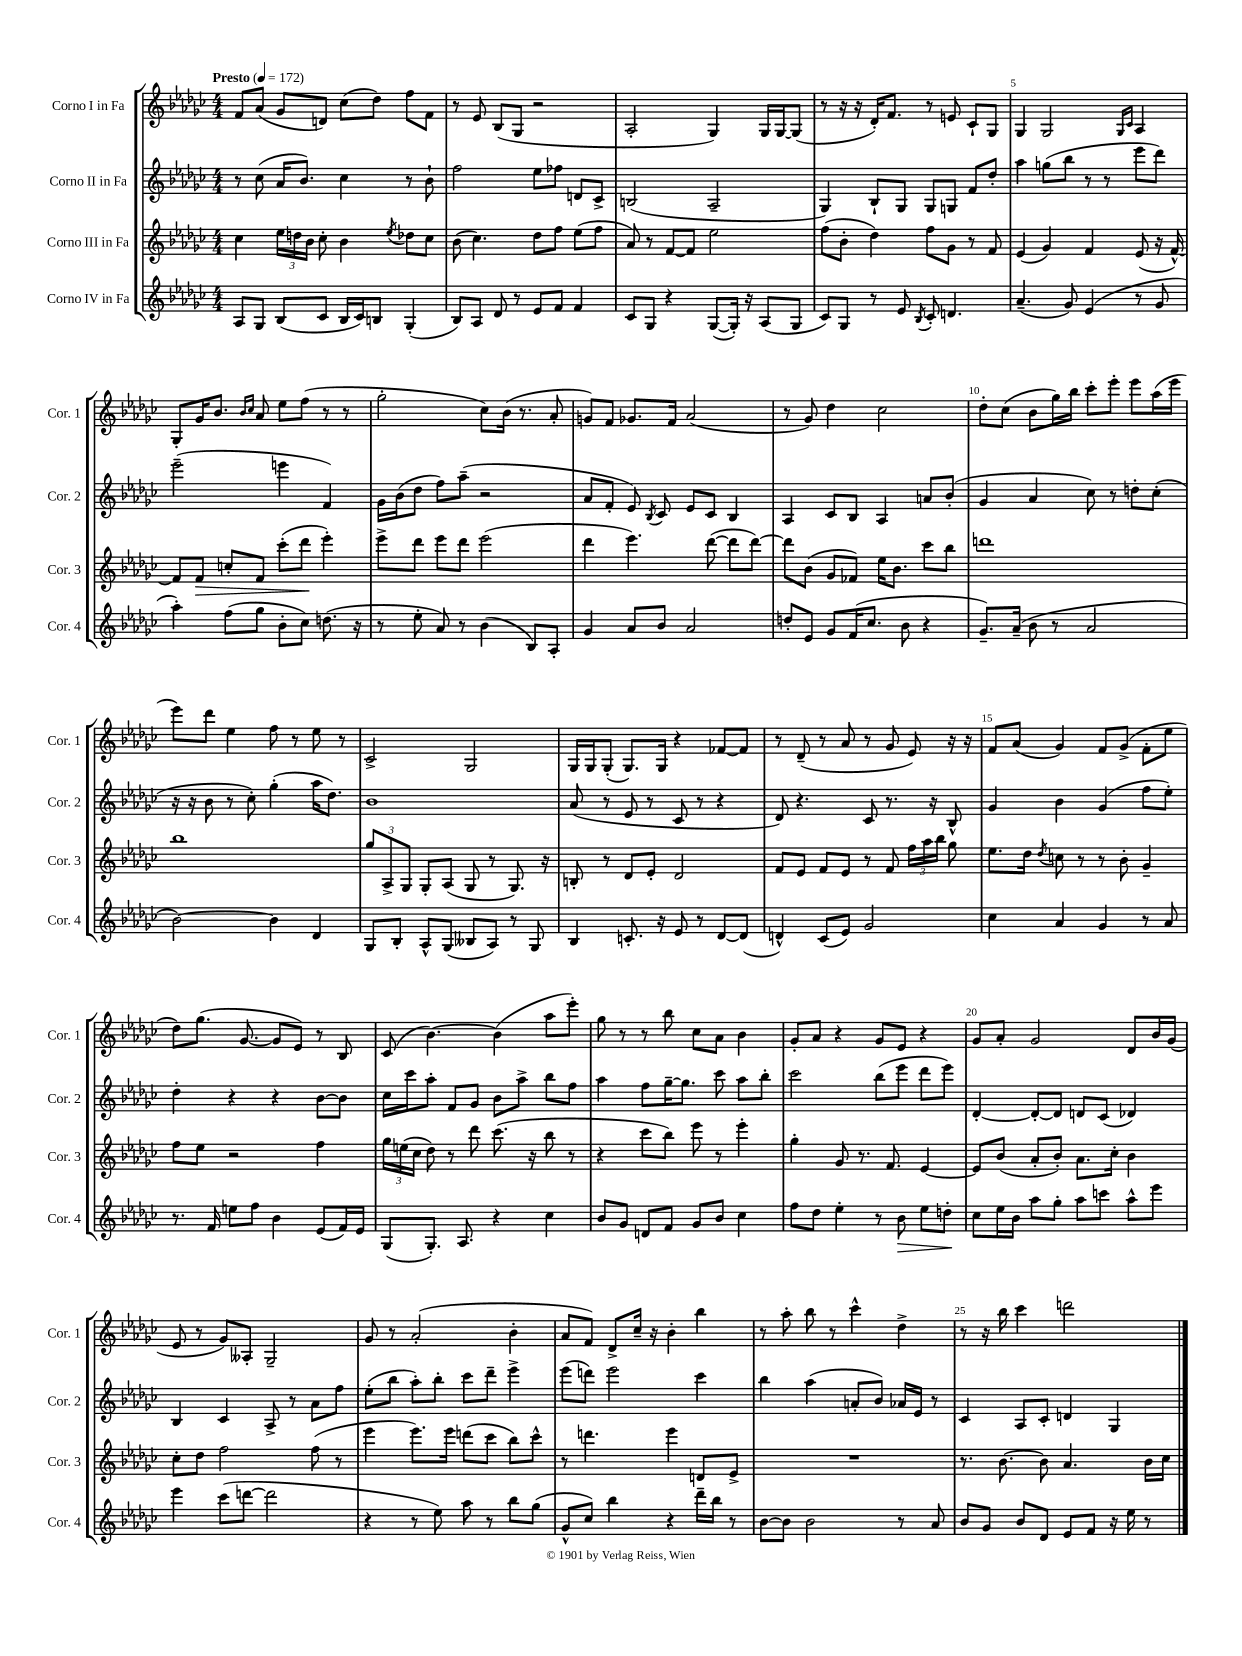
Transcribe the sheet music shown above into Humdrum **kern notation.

**kern	**kern	**kern	**kern
*staff4	*staff3	*staff2	*staff1
*clefG2	*clefG2	*clefG2	*clefG2
*k[b-e-a-d-g-c-]	*k[b-e-a-d-g-c-]	*k[b-e-a-d-g-c-]	*k[b-e-a-d-g-c-]
*M4/4	*M4/4	*M4/4	*M4/4
*MM172	*MM172	*MM172	*MM172
8A-	4cc-	8r	8f
8G-	.	(8cc-	(8a-
(8B-	24ee-	16a-	8g-
.	24dd	.	.
.	.	8.b-)	.
.	24b-	.	.
8c-	8cc-'	.	8d)
16B-	4b-	4cc-	(8cc-
16c-)	.	.	.
8B	.	.	8dd-)
.	8qee-	.	.
(4G-'	8dd-	8r	8ff
.	8cc-	8b-`	8f
=	=	=	=
8B-)	(8b-	2ff	8r
8A-	4.cc-)	.	8e-
8d-	.	.	(8B-
8r	.	.	8G-
8e-	8dd-	8ee-	2r
8f	8ff	8ff-	.
4f	(8ee-	8d	.
.	8ff	8c-^	.
=	=	=	=
8c-	8a-)	(2B	2A-'
8G-	8r	.	.
4r	[8f	.	.
.	8f]	.	.
([8G-	2ee-	2A-~	4G-)
16G-'])	.	.	.
16r	.	.	.
(8A-	.	.	16G-
.	.	.	[16G-
8G-	.	.	(8G-]
=	=	=	=
8c-)	(8ff	4G-)	8r
8G-	8b-'	.	16r
.	.	.	16r
8r	4dd-)	8B-`	16d-')
.	.	.	8.f
8e-	.	8G-	.
8qB-	.	.	.
8c-'	8ff	8G-	8r
4.d	8g-	8G	8e
.	8r	8f	8c-`
.	8f	8dd-'	8G-
=	=	=	=
(4.a-~	(4e-	4aa-	4G-
.	4g-)	(8gg	2G-
8g-)	.	8bb-	.
(4e-	4f	8r	.
.	.	8r	.
.	.	.	16qqG-
.	.	.	16qqc-
8r	(8e-	8eee-	4A-
8g-	16r	8ddd-)	.
.	[16f^^)	.	.
=	=	=	=
4aa-')	8f]	(2eee-~	8G-'
.	8f	.	16g-
.	.	.	8.b-
(8ff	8cc'	.	.
.	.	.	16qqb-
.	.	.	16qqcc-
8gg-	8f	.	8a-
8b-'	(8ccc-'	4eee	8ee-
8cc-)	8ddd-	.	(8ff
(8.dd	4eee-')	4f)	8r
.	.	.	8r
16r	.	.	.
=	=	=	=
8r	8eee-^	16g-	2gg-'
.	.	(16b-	.
8ee-'	8ddd-	8dd-	.
8a-)	8eee-	8ff)	.
8r	8ddd-	(8aa-~	.
(4b-	(2eee-	2r	8cc-)
.	.	.	(16b-
.	.	.	8.r
8B-)	.	.	.
8A-'	.	.	8a-'
=	=	=	=
4g-	4ddd-	8a-	8g)
.	.	8f'	8f
8a-	4.eee-)	8e-)	8.g-
.	.	8qB-	.
8b-	.	8c-	.
.	.	.	16f
2a-	.	8e-	(2a-
.	([8ddd-	8c-	.
.	8ddd-]	4B-	.
.	[8ddd-)	.	.
=	=	=	=
8dd'	8ddd-]	4A-	8r
8e-	(8b-	.	8g-)
8g-	8g-	8c-	4dd-
(16f	8f-)	8B-	.
8.cc-	.	.	.
.	16ee-	4A-	2cc-
.	8.b-	.	.
8b-	.	.	.
4r	8ccc-	8a	.
.	8bb-	(8b-'	.
=	=	=	=
8.g-~)	1ddd	4g-	8dd-'
.	.	.	(8cc-
(16a-~	.	.	.
8b-	.	4a-	8b-
8r	.	.	16gg-)
.	.	.	16bb-
2a-	.	8cc-)	8ccc-'
.	.	8r	8eee-'
.	.	8dd'	8eee-
.	.	(8cc-'	(16aa-
.	.	.	16eee-
=	=	=	=
[2b-)	1bb-	16r	8eee-)
.	.	16r	.
.	.	8b-	8ddd-
.	.	8r	4ee-
.	.	8cc-')	.
4b-]	.	(4gg-'	8ff
.	.	.	8r
4d-	.	16aa-	8ee-
.	.	8.dd-)	.
.	.	.	8r
=	=	=	=
8G-	12gg-	1b-	2c-^
.	12A-^	.	.
8B-'	.	.	.
.	12G-	.	.
8A-^^	8G-'	.	.
(8G-	(8A-	.	.
8B--	8G-	.	2G-
8A-)	8r	.	.
8r	8.G-)	.	.
8G-	.	.	.
.	16r	.	.
=	=	=	=
4B-	8B'	(8a-	16G-
.	.	.	16G-
.	8r	8r	(8G-'
8.c'	8d-	8e-	8.G-)
.	8e-'	8r	.
16r	.	.	16G-
8e-	2d-	8c-	4r
8r	.	8r	.
[8d-	.	4r	[8f-
(8d-]	.	.	8f-]
=	=	=	=
4d^^)	8f	8d-)	8r
.	8e-	4.r	(8d-~
(8c-	8f	.	8r
8e-)	8e-	.	8a-
2g-	8r	8c-	8r
.	8f	8.r	8g-
.	24ff	.	8e-)
.	24aa-	.	.
.	.	16r	.
.	24bb-	.	.
.	8gg-	8B-^^	16r
.	.	.	16r
=	=	=	=
4cc-	8.ee-	4g-	8f
.	.	.	(8a-
.	16dd-	.	.
.	8qdd-	.	.
4a-	8cc	4b-	4g-)
.	8r	.	.
4g-	8r	(4g-	8f
.	8b-'	.	(8g-^
8r	4g-~	8ff	8f'
8a-	.	8ee-')	8ee-
=	=	=	=
8.r	8ff	4dd-'	8dd-)
.	8ee-	.	(8.gg-
16f	.	.	.
8ee	2r	4r	.
.	.	.	[8.g-
8ff	.	.	.
4b-	.	4r	8g-]
.	.	.	8e-)
(8e-	4ff	[8b-	8r
16f)	.	8b-]	8B-
16e-	.	.	.
=	=	=	=
(8G-	24gg-	16cc-	(8c-
.	(24ee	.	.
.	.	16ccc-	.
.	24cc-	.	.
8.G-')	8dd-)	8aa-'	[4.b-)
.	8r	8f	.
8.A-	.	.	.
.	8ddd-	8g-	.
4r	(8.ccc-	8b-	(4b-]
.	.	8aa-^	.
.	16r	.	.
4cc-	8bb-	8bb-	8aa-
.	8r	8ff	8eee-')
=	=	=	=
8b-	4r	4aa-	8gg-
8g-	.	.	8r
8d	8ccc-	8ff	8r
8f	8bb-)	[16gg-~	8bb-
.	.	8.gg-]	.
8g-	8eee-	.	8cc-
8b-	8r	8ccc-	8a-
4cc-	4eee-'	8aa-	4b-
.	.	8bb-'	.
=	=	=	=
8ff	4gg-'	2ccc-	8g-'
8dd-	.	.	8a-
4ee-'	8g-	.	4r
.	8.r	.	.
8r	.	(8bb-	8g-
.	8.f	.	.
8b-	.	8eee-	8e-
8ee-	[4e-	8ddd-	4r
8dd'	.	8eee-)	.
=	=	=	=
8cc-	8e-]	[4d-'	8g-
16ee-	(8b-	.	8a-'
16b-	.	.	.
8aa-	8a-'	8d-'_	2g-
8gg-'	8b-')	8d-]	.
8aa-	8.a-	8d	.
8ccc	.	(8c-	.
.	16cc-'	.	.
8aa-^^	4b-	4d-)	8d-
8eee-	.	.	16b-
.	.	.	(16g-
=	=	=	=
4eee-	8cc-'	4B-	8e-
.	8dd-	.	8r
(8ccc-	2ff	4c-	8g-)
[8ddd	.	.	8A--'
2ddd]	.	8A-^	2G-~
.	.	8r	.
.	(8ff	8a-	.
.	8r	8ff	.
=	=	=	=
4r	4eee-	(8ee-'	8g-
.	.	8bb-	8r
8r	8.eee-)	8aa-')	(2a-'
8ee-)	.	8bb-'	.
.	16eee-	.	.
8aa-	(8ddd	8ccc-	.
8r	8ccc-	8ddd-~	.
8bb-	8bb-)	4eee-^	4b-'
(8gg-	8ccc-^^	.	.
=	=	=	=
8g-^^	8r	(8eee-	8a-
8cc-)	4.ddd	8ddd)	8f)
4bb-	.	2eee-	8d-^
.	.	.	16cc-~
.	.	.	16r
4r	4eee-	.	4b-'
16ddd-~	8d	4ccc-	4bb-
16bb-	.	.	.
8r	8e-^	.	.
=	=	=	=
[8b-	1r	4bb-	8r
8b-]	.	.	8aa-'
2b-	.	(4aa-	8bb-
.	.	.	8r
.	.	8a'	4ccc-^^
.	.	8b-)	.
8r	.	16a-	4dd-^
.	.	16e-	.
8a-	.	8r	.
=	=	=	=
8b-	8.r	4c-	8r
8g-	.	.	16r
.	[8.b-	.	16bb-
8b-	.	8A-	4ccc-
8d-	8b-]	8c-'	.
8e-	4.a-	4d	2ddd
8f	.	.	.
16r	.	4G-	.
16ee-	.	.	.
8r	16b-	.	.
.	16cc-	.	.
==	==	==	==
*-	*-	*-	*-
